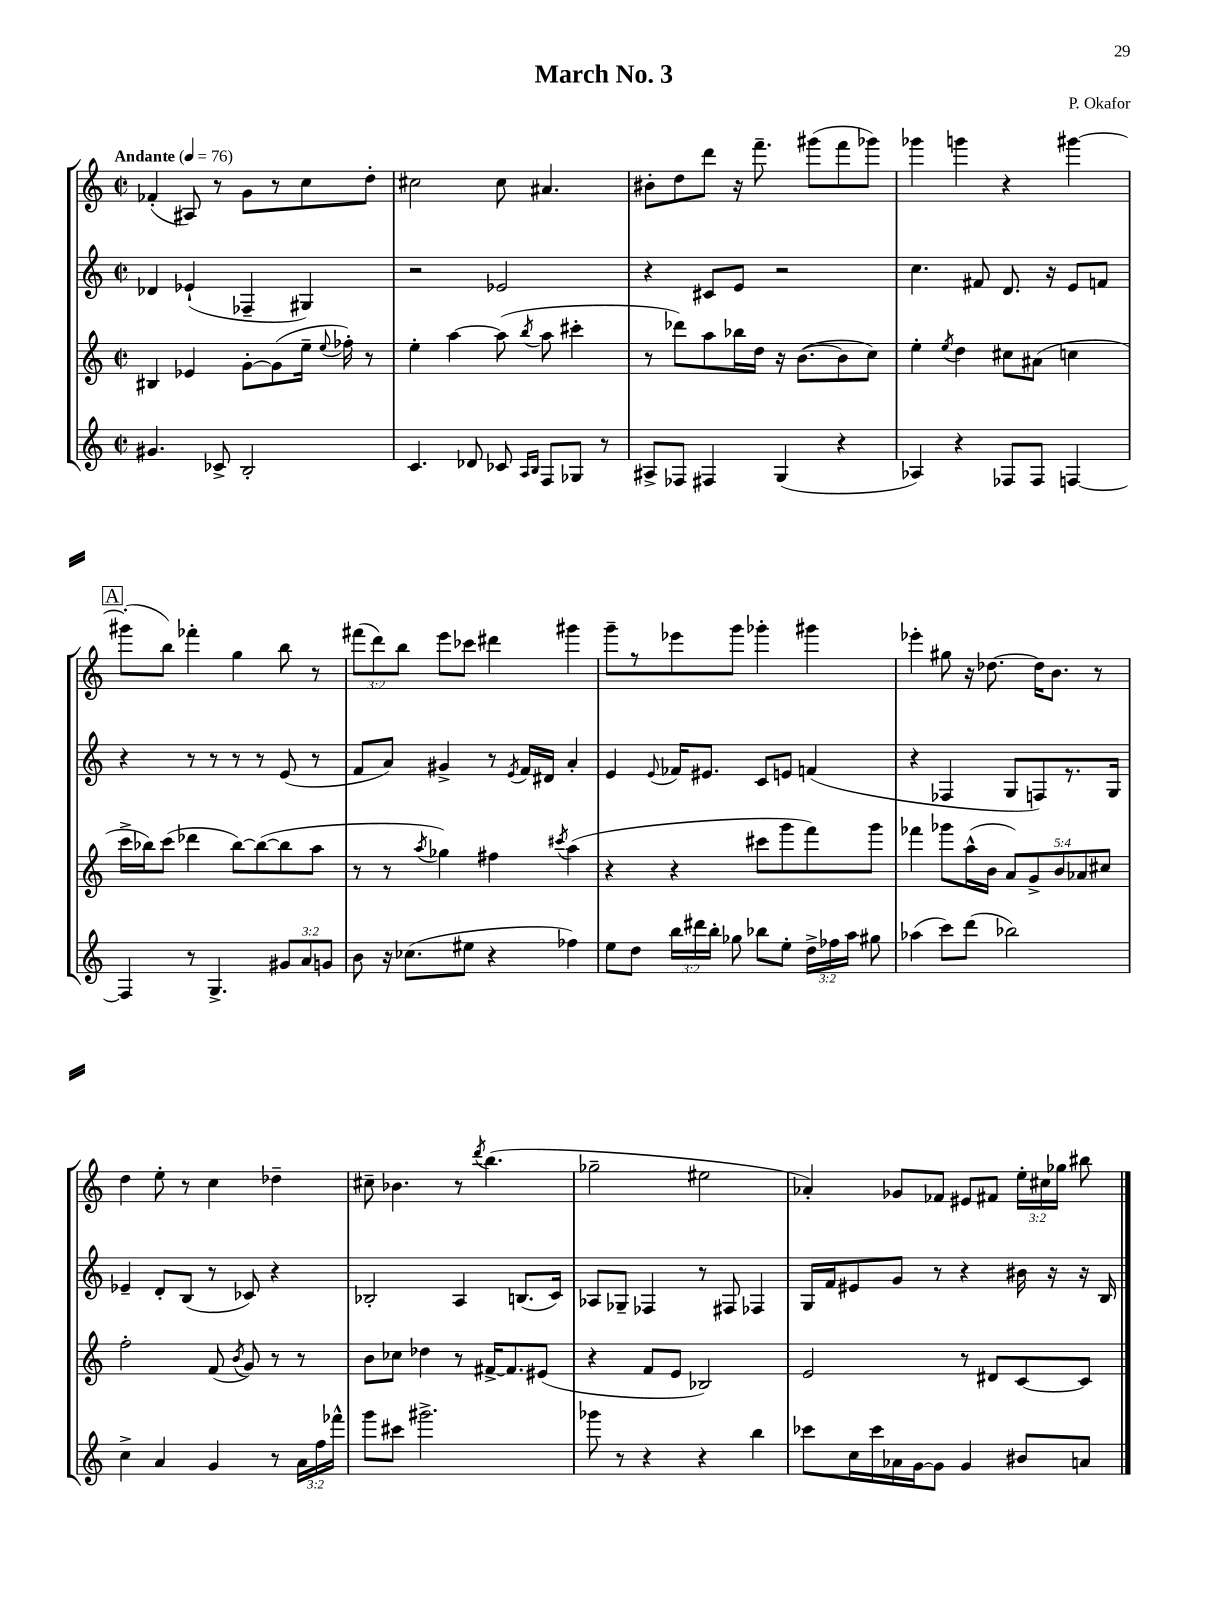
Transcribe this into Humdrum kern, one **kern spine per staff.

**kern	**kern	**kern	**kern
*staff4	*staff3	*staff2	*staff1
*clefG2	*clefG2	*clefG2	*clefG2
*k[]	*k[]	*k[]	*k[]
*M2/2	*M2/2	*M2/2	*M2/2
*met(c|)	*met(c|)	*met(c|)	*met(c|)
*MM76	*MM76	*MM76	*MM76
4.g#/	4B#/	4d-/	(4f-'/
.	4e-/	(4e-`/	8A#/)
8c-^/	.	.	8r
2B'/	[8g'\L	4F-~/	8g\L
.	(8g\]	.	8r
.	16ee~\Jk	4G#/)	8cc\
.	8qqee/	.	.
.	16ff-'\)	.	.
.	8r	.	8dd'\J
=	=	=	=
4.c/	4ee'\	2r	2cc#\
.	[4aa\	.	.
8d-/	.	.	.
8c-/	(8aa\]	2e-/	8cc#\
16qqA/LL	.	.	.
16qqB/JJ	8qbb/	.	.
8F/L	8aa\	.	4.a#/
8G-/J	4ccc#'\	.	.
8r	.	.	.
=	=	=	=
8A#^/L	8r	4r	8b#'\L
8F-/J	8ddd-\L)	.	8dd\
4F#/	8aa\	8c#/L	8ddd\J
.	16bb-\L	8e/J	16r
.	16dd\JJ	.	8.fff~\
(4G/	16r	2r	.
.	([8.b\L	.	.
.	.	.	(8ggg#\L
4r	8b\]	.	8fff\
.	8cc\J)	.	8ggg-\J)
=	=	=	=
4A-/)	4ee'\	4.cc\	4ggg-\
.	8qee/	.	.
4r	4dd\	.	4ggg\
.	.	8f#/	.
8F-/L	8cc#\L	8.d/	4r
8F-/J	(8a#\J	.	.
.	.	16r	.
[4F/	4cc\	8e/L	[4ggg#\
.	.	8f/J	.
=	=	=	=
4F/]	16ccc^\LL	4r	(8ggg#'\]L
.	16bb-\J)	.	.
.	(8ccc\J	.	8bb\J)
8r	4ddd-\	8r	4fff-'\
4.G^/	.	8r	.
.	[8bb-\L)	8r	4gg\
.	(8bb-\_	8r	.
12g#/L	8bb-\]	(8e/	8bb\
12a/	.	.	.
.	8aa\J	8r	8r
12g/J	.	.	.
=	=	=	=
8b\	8r	8f/L	(12fff#\L
.	.	.	12ddd\)
16r	8r	8a/J)	.
.	.	.	12bb\J
(8.cc-\L	.	.	.
.	8qaa/	.	.
.	4gg-\)	4g#^/	8eee\L
8ee#\J	.	.	8ccc-\J
4r	4ff#\	8r	4ddd#\
.	.	8qe/	.
.	.	16f/LL	.
.	.	16d#/JJ	.
.	8qccc#/	.	.
4ff-\)	(4aa\	4a'/	4ggg#\
=	=	=	=
8ee\L	4r	4e/	8ggg~\L
8dd\J	.	.	8r
.	.	8qqe/	.
24bb\LL	4r	16f-/LK	8eee-\
24ddd#\	.	.	.
.	.	8.e#/J	.
24bb'\JJ	.	.	.
8gg-\	.	.	8ggg\J
8bb-\L	8ccc#\L	8c/L	4ggg-'\
8ee'\J	8ggg\	8e/J	.
24dd^\LL	8fff\)	(4f/	4ggg#\
24ff-\	.	.	.
24aa\JJ	.	.	.
8gg#\	8ggg\J	.	.
=	=	=	=
(4aa-\	4fff-\	4r	4eee-'\
8ccc\L)	8ggg-\L	4F-/	8gg#\
(8ddd\J	(16aa^^\L	.	16r
.	16b\JJ	.	[8.dd-\
2bb-\)	10a/L)	8G/L	.
.	10g^/	.	.
.	.	8F/)	16dd-\]LK
.	.	.	8.b\J
.	10b/	.	.
.	.	8.r	.
.	10a-/	.	.
.	.	.	8r
.	10cc#/J	.	.
.	.	16G/Jk	.
=	=	=	=
4cc^\	2ff'\	4e-~/	4dd\
4a/	.	8d'/L	8ee'\
.	.	(8B/J	8r
4g/	(8f/	8r	4cc\
.	8qb/	.	.
.	8g/)	8c-/)	.
8r	8r	4r	4dd-~\
24a\LL	8r	.	.
24ff\	.	.	.
24fff-^^\JJ	.	.	.
=	=	=	=
8ggg\L	8b\L	2B-'/	8cc#~\
8ccc#\J	8cc-\J	.	4.b-\
2.ggg#^\	4dd-\	.	.
.	8r	4A/	8r
.	.	.	8qddd/
.	[16f#^/LK	.	(4.bb\
.	8.f#/]	.	.
.	.	(8.B/L	.
.	(8e#/J	.	.
.	.	16c/Jk)	.
=	=	=	=
8ggg-\	4r	8A-/L	2gg-~\
8r	.	8G-~/J	.
4r	8f/L	4F-/	.
.	8e/J	.	.
4r	2B-/)	8r	2ee#\
.	.	8F#/	.
4bb\	.	4F-/	.
=	=	=	=
8ccc-\L	2e/	16G/LL	4a-'/)
.	.	16f/J	.
16cc\L	.	8e#/	.
16ccc-\	.	.	.
16a-\	.	8g/J	8g-/L
[16g\J	.	.	.
8g\]J	.	8r	8f-/J
4g/	8r	4r	8e#/L
.	8d#/L	.	8f#/J
8b#/L	[8c/	16b#\	24ee'\LL
.	.	.	24cc#\
.	.	16r	.
.	.	.	24gg-\JJ
8a/J	8c/]J	16r	8bb#\
.	.	16B/	.
==	==	==	==
*-	*-	*-	*-
